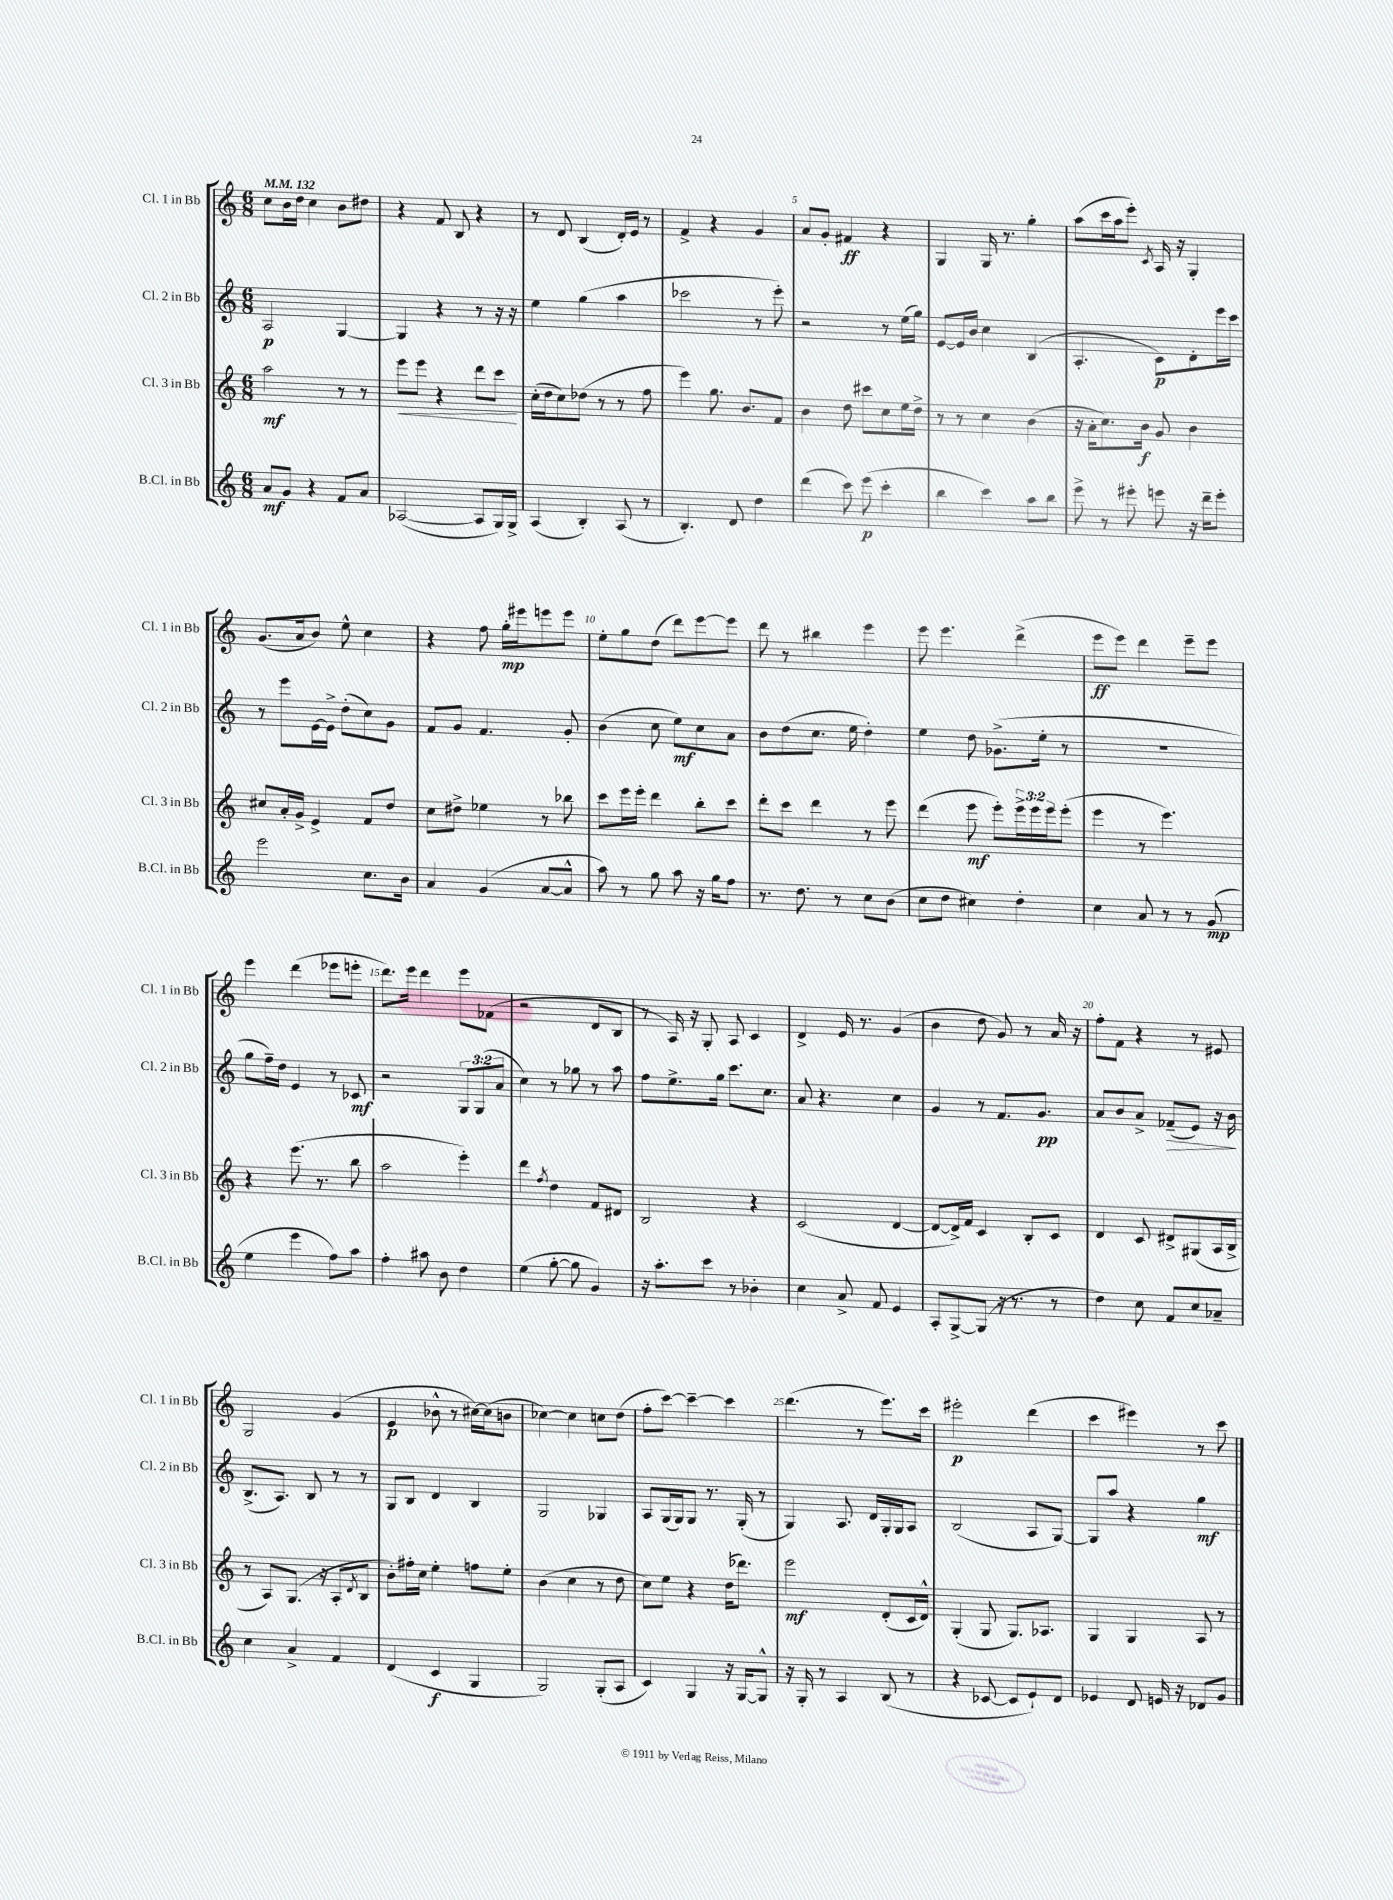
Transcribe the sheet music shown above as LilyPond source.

<<
\new StaffGroup <<
\new Staff = "s0" \with { instrumentName = "Cl. 1 in Bb" shortInstrumentName = "Cl. 1 in Bb" } {
    \clef treble \key c \major \numericTimeSignature \time 6/8 \tempo 4 = 132
    c''8 b'16 d''16 c''4 b'8 dis''8 |
    r4 f'8 b8 r4 |
    r8 d'8 b4( d'16-.) e'16 r8 |
    f'4-> r4 g'4 |
    a'8 g'8-. fis'4\ff r4 |
    g4 g16 r8. g''4-. |
    a''8( c'''16 a''16 e'''8-.) \acciaccatura { c'8 } a16 r16 g4-. |
    g'8.( a'16 b'8) e''8-^ c''4 |
    r4 f''8 g''16-.\mp eis'''16 e'''8 e'''8 |
    e''8-. g''8 d''8( d'''8) e'''8~ e'''8 |
    d'''8 r8 bis''4 e'''4 |
    e'''8 e'''4. d'''4->( |
    e'''8\ff e'''8) d'''4 e'''8-- e'''8 |
    e'''4 d'''4( ees'''8 e'''8-. |
    d'''8.) e'''16 d'''4 e'''8 fes'8( |
    r2 d'8 b8 |
    r8 a16) r16 g8-. a8 c'4 |
    d'4-> e'16 r8. g'4( |
    b'4 d''8 g'8) r8 a'16 r16 |
    f''8-. f'8 r4 r8 eis'8 |
    g2 g'4( |
    e'4\p bes'8-^ r8 cis''16~) cis''16( b'8 |
    ces''4~) ces''4 c''8 d''8( |
    f''8-. c'''8~) c'''4~-- c'''4 |
    d'''4.( r8 e'''8.) c'''16 |
    eis'''2-.\p d'''4( |
    c'''4 eis'''4) r8 c'''8 \bar "|." |
}
\new Staff = "s1" \with { instrumentName = "Cl. 2 in Bb" shortInstrumentName = "Cl. 2 in Bb" } {
    \clef treble \key c \major \numericTimeSignature \time 6/8 \override Staff.TupletNumber.text = #tuplet-number::calc-fraction-text
    a2\p g4~ |
    g4 r4 r8 r16 r16 |
    e''4 g''4( a''4 |
    ces'''2 r8 e'''8-.) |
    r2 r8 e''16( g''16) |
    e'8~ e'16 b'16 c''4 b4( |
    a4.-. c'8\p) d'8-. e'''16 c'''16 |
    r8 e'''8 e'16~ e'16-> d''8-.( c''8) g'8 |
    f'8 g'8 f'4. g'8-. |
    b'4( c''8 e''8\mf) c''8 a'8 |
    b'8 d''8( c''8. e''16 d''4-.) |
    e''4 d''8 ges'8.->( e''16-. r8 |
    R2. |
    g''8 f''16--) d''16 e'4 r8 ces'8\mf |
    r2 \tuplet 3/2 { g8 g8( a'8 } |
    c''4) r8 ges''8 r8 a''8 |
    f''8 e''8.-> g''16 c'''8. c''8. |
    a'8 r4. c''4 |
    g'4 r8 f'8. g'8.\pp |
    a'8 b'8 a'8-> fes'8--\>( e'8) r16 b'16\! |
    b8.->( a8.) b8 r8 r8 |
    g8 b8 d'4 b4 |
    g2 ges4 |
    a8 g16( g16) g8 r8. g16-.( r8 |
    g4) a8. d'16 g16-. g16 a8 |
    b2( a8 g8~) |
    g8 a''8 r4 g''4\mf \bar "|." |
}
\new Staff = "s2" \with { instrumentName = "Cl. 3 in Bb" shortInstrumentName = "Cl. 3 in Bb" } {
    \clef treble \key c \major \numericTimeSignature \time 6/8 \override Staff.TupletNumber.text = #tuplet-number::calc-fraction-text
    a''2\mf r8 r8 |
    e'''8\< e'''8 r4 d'''8 c'''8\! |
    c''16-.( d''16 c''8) des''8( r8 r8 f''8 |
    e'''4) g''8. b'8. f'8 |
    b'4 d''8 cis'''8 c''8 e''16 d''16-> |
    r8 r8 c''4 b'4( |
    r16 a'16-. c''8.) b'16\f g'8 b'4 |
    cis''8 a'16-. g'16-> e'4-> f'8 d''8 |
    c''8 dis''8-> ees''4 r8 bes''8 |
    c'''8 e'''16 e'''16-. d'''4 b''8-. c'''8 |
    d'''8-. c'''8 d'''4 r8 e'''8 |
    d'''4( e'''8\mf e'''8-.) \tuplet 3/2 { e'''16-> e'''16 e'''16 } e'''8-.( |
    e'''4 r8 e'''4.) |
    r4 e'''8.( r8. b''8 |
    a''2 e'''4-.) |
    d'''4 \acciaccatura { f''8 } d''4 f'8 dis'8 |
    b2 r4 |
    c'2( d'4~ |
    d'8~ d'16->) f'16 c'4 b8-. c'8 |
    d'4 c'8 dis'8-> gis8( a16 b16-> |
    r8 a8) g8.( r16 a8-. \acciaccatura { d'8 } b8 |
    b'8-.) fis''16-. c''16 e''4-. f''8 e''8-. |
    b'4( c''4 r8 d''8 |
    c''8) e''8 r4 d''16( des'''8.) |
    e'''2\mf d'8-.( c'16 d'16-^) |
    g4-.( g8 g8.) aes8. |
    g4 g4 a8 r8 \bar "|." |
}
\new Staff = "s3" \with { instrumentName = "B.Cl. in Bb" shortInstrumentName = "B.Cl. in Bb" } {
    \clef treble \key c \major \numericTimeSignature \time 6/8
    a'8\mf g'8 r4 f'8 a'8 |
    aes2~( aes8 g16) g16-> |
    a4( b4-.) a8( r8 |
    b4.-.) d'8 d''4 |
    d'''4( c'''8) e'''8\p( c'''4-. |
    b''4 c'''4) a''8 b''8 |
    e'''8-> r8 eis'''8-. e'''8 r16 d'''16-- e'''8-. |
    e'''2 c''8. b'16 |
    a'4 g'4( a'8~ a'8-^ |
    a''8) r8 g''8 a''8 r16 g''16 f''8 |
    r8. d''8. r8 c''8 b'8( |
    c''8 d''8 cis''4) d''4-. |
    c''4 a'8 r8 r8 g'8\mp( |
    e''4 e'''4 f''8) a''8 |
    f''4-. ais''8 b'8 d''4 |
    e''4( g''8~-. g''8 g'4) |
    r16 a''8.-. c'''8 r8 bes'4-. |
    c''4 a'8-> f'8 e'4 |
    a8-. g8~-> g8( r16 r8. r8 |
    d''4) c''8 f'8 c''8 aes'8-- |
    c''4 a'4-> f'4 |
    d'4( c'4\f g4 |
    g2) g8-.( a8 |
    c'4) g4 r16 g16~ g8-^ |
    r16 g16-. r8 a4 b8( r8 |
    r4 ces'8~ ces'8 e'8-!) d'8 |
    ees'4 d'8 e'16 r16 des'8 g'8 \bar "|." |
}
>>
>>
\layout { \context { \Score \override BarNumber.break-visibility = ##(#f #t #t) barNumberVisibility = #(every-nth-bar-number-visible 5) } }
